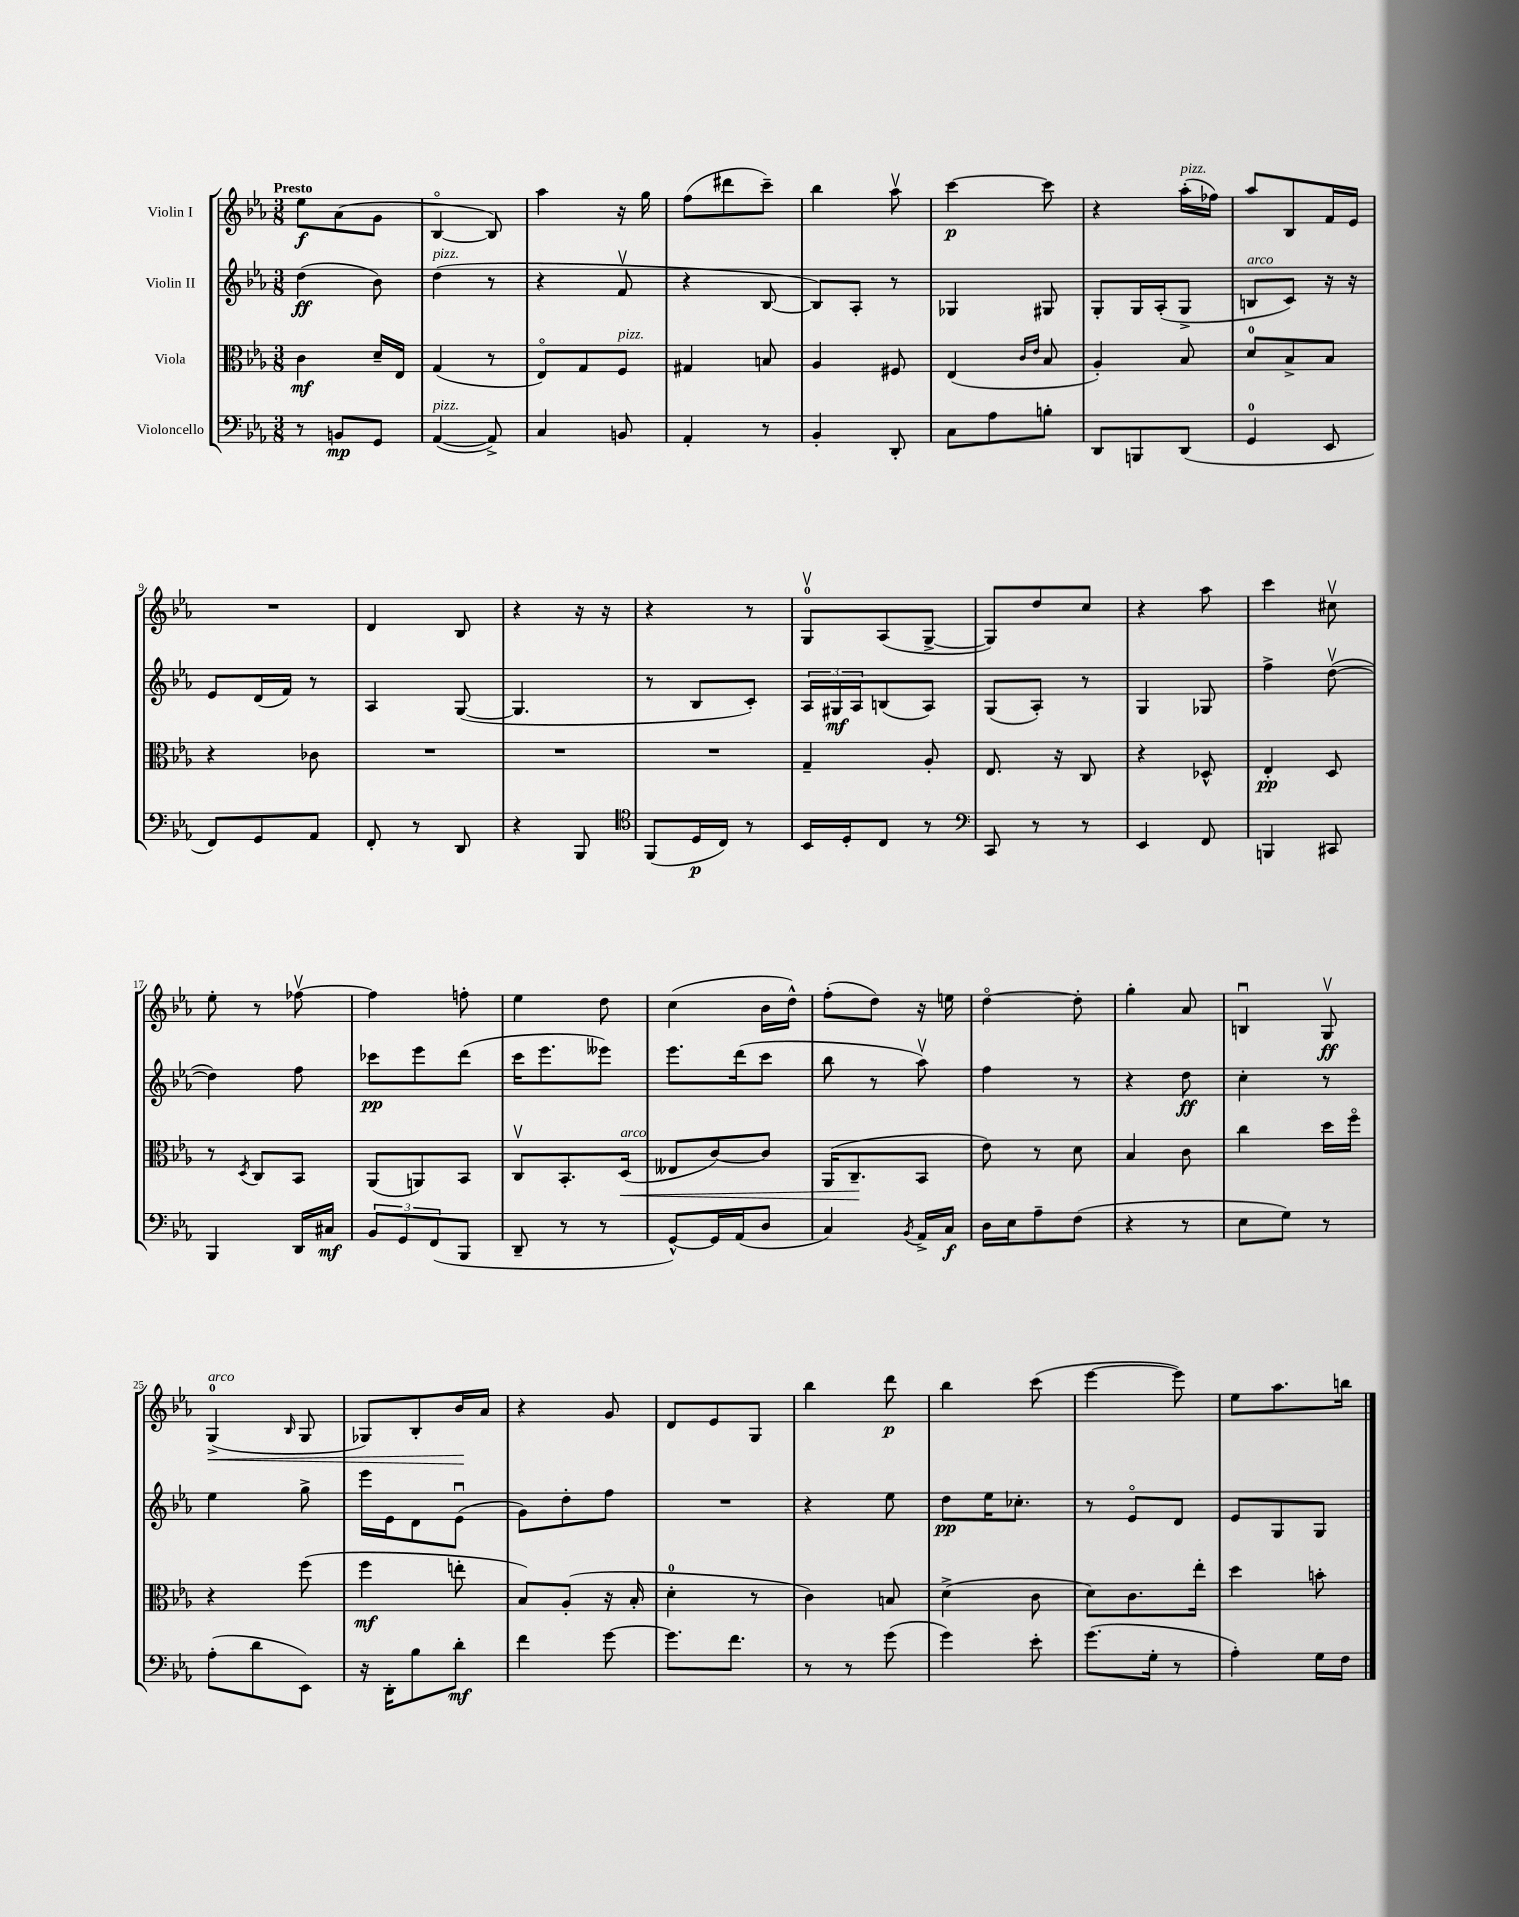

**kern	**dynam	**kern	**dynam	**kern	**dynam	**kern	**dynam
*part4	*part4	*part3	*part3	*part2	*part2	*part1	*part1
*staff4	*staff4	*staff3	*staff3	*staff2	*staff2	*staff1	*staff1
*I"Violoncello	*	*I"Viola	*	*I"Violin II	*	*I"Violin I	*
*clefF4	*	*clefC3	*	*clefG2	*	*clefG2	*
*k[b-e-a-]	*	*k[b-e-a-]	*	*k[b-e-a-]	*	*k[b-e-a-]	*
*M3/8	*	*M3/8	*	*M3/8	*	*M3/8	*
=1	=1	=1	=1	=1	=1	=1	=1
!	!	!	!	!	!	!LO:TX:a:B:t=Presto	!
8r	.	4c\	mf	(4dd\	ff	8ee-\L	f
8BBn/L	mp	.	.	.	.	(8a-\	.
8GG/J	.	16d~/LL	.	8b-\)	.	8g\J	.
.	.	16E-/JJ	.	.	.	.	.
=2	=2	=2	=2	=2	=2	=2	=2
!	!	!	!	!LO:TX:a:i:t=pizz.	!	!	!
!LO:TX:a:i:t=pizz.	!	!	!	!	!	!	!
([4AA-/	.	(4G/	.	(4dd\	.	[4B-/	.
8AA-^/])	.	8r	.	8r	.	8B-/])	.
=3	=3	=3	=3	=3	=3	=3	=3
4C/	.	8E-/L)	.	4r	.	4aa-\	.
.	.	8G/	.	.	.	.	.
!	!	!LO:TX:a:i:t=pizz.	!	!	!	!	!
8BBn/	.	8F/J	.	8fv/	.	16r	.
.	.	.	.	.	.	16gg\	.
=4	=4	=4	=4	=4	=4	=4	=4
4AA-'/	.	4G#X/	.	4r	.	(8ff\L	.
.	.	.	.	.	.	8ddd#X\	.
8r	.	8Bn/	.	[8B-/	.	8ccc~\J)	.
=5	=5	=5	=5	=5	=5	=5	=5
4BB-'/	.	4A-/	.	8B-/L])	.	4bb-\	.
.	.	.	.	8A-'/J	.	.	.
8DD'/	.	8F#X/	.	8r	.	8aa-v\	.
=6	=6	=6	=6	=6	=6	=6	=6
8C\L	.	(4E-/	.	4G-X/	.	[4ccc\	p
8A-\	.	.	.	.	.	.	.
.	.	16qqc/LL	.	.	.	.	.
.	.	16qqe-/JJ	.	.	.	.	.
8Bn'\J	.	8B-/	.	8G#X/	.	8ccc\]	.
=7	=7	=7	=7	=7	=7	=7	=7
8DD/L	.	4A-'/)	.	8G'/L	.	4r	.
8BBBn/	.	.	.	16G/L	.	.	.
.	.	.	.	(16A-'/J	.	.	.
!	!	!	!	!	!	!LO:TX:a:i:t=pizz.	!
(8DD/J	.	8B-/	.	8G^/J	.	(16aa-'\LL	.
.	.	.	.	.	.	16ff-X\JJ)	.
=8	=8	=8	=8	=8	=8	=8	=8
!	!	!	!	!LO:TX:a:i:t=arco	!	!	!
4GG/	.	8d/L	.	8Bn/L	.	8aa-/L	.
.	.	8B-^/	.	8c/J)	.	8B-/	.
8EE-/	.	8B-/J	.	16r	.	16f/L	.
.	.	.	.	16r	.	16e-/JJ	.
!!LO:LB:g=z
=9	=9	=9	=9	=9	=9	=9	=9
8FF/L)	.	4r	.	8e-/L	.	4.r	.
8GG/	.	.	.	(16d/L	.	.	.
.	.	.	.	16f/JJ)	.	.	.
8AA-/J	.	8c-X\	.	8r	.	.	.
=10	=10	=10	=10	=10	=10	=10	=10
8FF'/	.	4.r	.	4A-/	.	4d/	.
8r	.	.	.	.	.	.	.
8DD/	.	.	.	([8G/	.	8B-/	.
=11	=11	=11	=11	=11	=11	=11	=11
4r	.	4.r	.	4.G/]	.	4r	.
8BBB-/	.	.	.	.	.	16r	.
.	.	.	.	.	.	16r	.
=12	=12	=12	=12	=12	=12	=12	=12
*clefC4	*	*	*	*	*	*	*
(8FF/L	.	4.r	.	8r	.	4r	.
16D/L	p	.	.	8B-/L	.	.	.
16C/JJ)	.	.	.	.	.	.	.
8r	.	.	.	8c'/J)	.	8r	.
=13	=13	=13	=13	=13	=13	=13	=13
16BB-/LL	.	4G~/	.	24A-/LL	.	8Gv/L	.
.	.	.	.	24G#X/	mf	.	.
16D'/J	.	.	.	.	.	.	.
.	.	.	.	24A-/J	.	.	.
8C/J	.	.	.	(8Bn/	.	(8A-/	.
8r	.	8A-'/	.	8A-/J)	.	[8G^/J	.
=14	=14	=14	=14	=14	=14	=14	=14
*clefF4	*	*	*	*	*	*	*
8CC/	.	8.E-/	.	(8G/L	.	8G/L])	.
8r	.	.	.	8A-'/J)	.	8dd/	.
.	.	16r	.	.	.	.	.
8r	.	8C/	.	8r	.	8cc/J	.
=15	=15	=15	=15	=15	=15	=15	=15
4EE-/	.	4r	.	4G/	.	4r	.
8FF/	.	8D-X^^/	.	8G-X/	.	8aa-\	.
=16	=16	=16	=16	=16	=16	=16	=16
4BBBn/	.	4E-'/	pp	4ff^\	.	4ccc\	.
8CC#X/	.	8D/	.	([8ddv\	.	8cc#Xv\	.
!!LO:LB:g=z
=17	=17	=17	=17	=17	=17	=17	=17
4BBB-/	.	8r	.	4dd\])	.	8ee-'\	.
.	.	8qD/	.	.	.	.	.
.	.	8C/L	.	.	.	8r	.
16DD/LL	.	8BB-/J	.	8ff\	.	[8ff-Xv\	.
16C#X/JJ	mf	.	.	.	.	.	.
=18	=18	=18	=18	=18	=18	=18	=18
12BB-/L	.	(8AA-/L	.	8ccc-X\L	pp	4ff-\]	.
12GG/	.	.	.	.	.	.	.
.	.	8AAn/)	.	8eee-\	.	.	.
(12FF/	.	.	.	.	.	.	.
8BBB-/J	.	8BB-/J	.	(8ddd\J	.	8ffn'\	.
=19	=19	=19	=19	=19	=19	=19	=19
8DD~/	.	8Cv/L	.	16ccc\KL	.	4ee-\	.
.	.	.	.	8.eee-\	.	.	.
8r	.	8.BB-'/	.	.	.	.	.
8r	.	.	.	8eee--X\J)	.	8dd\	.
!	!	!LO:TX:a:i:t=arco	!	!	!	!	!
!	!	!	!LO:HP:b	!	!	!	!
.	.	(16D/Jk	<	.	.	.	.
=20	=20	=20	=20	=20	=20	=20	=20
[8GG^^/L)	.	8E--X/L	.	8.eee-\L	.	(4cc\	.
16GG/L]	.	[8c/)	.	.	.	.	.
(16AA-/J	.	.	.	(16ddd\k	.	.	.
8D/J	.	8c/J]	.	8ccc\J	.	16b-\LL	.
.	.	.	.	.	.	16dd^^\JJ)	.
=21	=21	=21	=21	=21	=21	=21	=21
4C/)	.	(16AA-/KL	.	8bb-\	.	(8ff'\L	.
.	.	8.C~/	.	.	.	.	.
.	.	.	.	8r	.	8dd\J)	.
8qBB-/	.	.	.	.	.	.	.
16AA-^/LL	.	8BB-/J	[	8aa-v\)	.	16r	.
16C/JJ	f	.	.	.	.	16een\	.
=22	=22	=22	=22	=22	=22	=22	=22
16D\LL	.	8e-\)	.	4ff\	.	[4dd\	.
16E-\J	.	.	.	.	.	.	.
8A-~\	.	8r	.	.	.	.	.
(8F\J	.	8d\	.	8r	.	8dd'\]	.
=23	=23	=23	=23	=23	=23	=23	=23
4r	.	4B-/	.	4r	.	4gg'\	.
8r	.	8c\	.	8dd\	ff	8a-/	.
=24	=24	=24	=24	=24	=24	=24	=24
8E-\L	.	4cc\	.	4cc'\	.	4Bnu/	.
8G\J)	.	.	.	.	.	.	.
8r	.	16dd\LL	.	8r	.	8Gv/	ff
.	.	16ff\JJ	.	.	.	.	.
!!LO:LB:g=z
=25	=25	=25	=25	=25	=25	=25	=25
!	!	!	!	!	!	!LO:TX:a:i:t=arco	!
!	!	!	!	!	!	!	!LO:HP:b
(8A-'\L	.	4r	.	4ee-\	.	(4G^/	<
8d\	.	.	.	.	.	.	.
.	.	.	.	.	.	16qqB-/	.
8EE-\J)	.	(8ff\	.	8gg^\	.	8G/	.
=26	=26	=26	=26	=26	=26	=26	=26
16r	.	4ff\	mf	16eee-\LL	.	8G-X/L)	.
16DD'\KL	.	.	.	16e-\J	.	.	.
8B-\	.	.	.	8d\	.	8B-'/	.
8d'\J	mf	8een'\	.	(8e-u\J	.	16b-/L	.
.	.	.	.	.	.	16a-/JJ	[
=27	=27	=27	=27	=27	=27	=27	=27
4f\	.	8B-/L)	.	8g\L)	.	4r	.
.	.	(8A-'/J	.	8dd'\	.	.	.
[8g\	.	16r	.	8ff\J	.	8g/	.
.	.	16B-'/	.	.	.	.	.
=28	=28	=28	=28	=28	=28	=28	=28
8.g\L]	.	4d'\	.	4.r	.	8d/L	.
.	.	.	.	.	.	8e-/	.
8.f\J	.	.	.	.	.	.	.
.	.	8r	.	.	.	8G/J	.
=29	=29	=29	=29	=29	=29	=29	=29
8r	.	4c\)	.	4r	.	4bb-\	.
8r	.	.	.	.	.	.	.
(8g\	.	8Bn/	.	8ee-\	.	8ddd\	p
=30	=30	=30	=30	=30	=30	=30	=30
4g\)	.	(4d^\	.	8dd\L	pp	4bb-\	.
.	.	.	.	16ee-\K	.	.	.
.	.	.	.	8.cc-X'\J	.	.	.
8e-'\	.	8c\	.	.	.	(8ccc\	.
=31	=31	=31	=31	=31	=31	=31	=31
(8.g\L	.	8d\L)	.	8r	.	[4eee-\	.
.	.	8.c\	.	8e-/L	.	.	.
16G'\Jk	.	.	.	.	.	.	.
8r	.	.	.	8d/J	.	8eee-\])	.
.	.	16ee-'\Jk	.	.	.	.	.
=32	=32	=32	=32	=32	=32	=32	=32
4A-'\)	.	4dd\	.	8e-/L	.	8ee-\L	.
.	.	.	.	8G/	.	8.aa-\	.
16G\LL	.	8bn'\	.	8G/J	.	.	.
16F\JJ	.	.	.	.	.	16bbn\Jk	.
==	==	==	==	==	==	==	==
*-	*-	*-	*-	*-	*-	*-	*-
